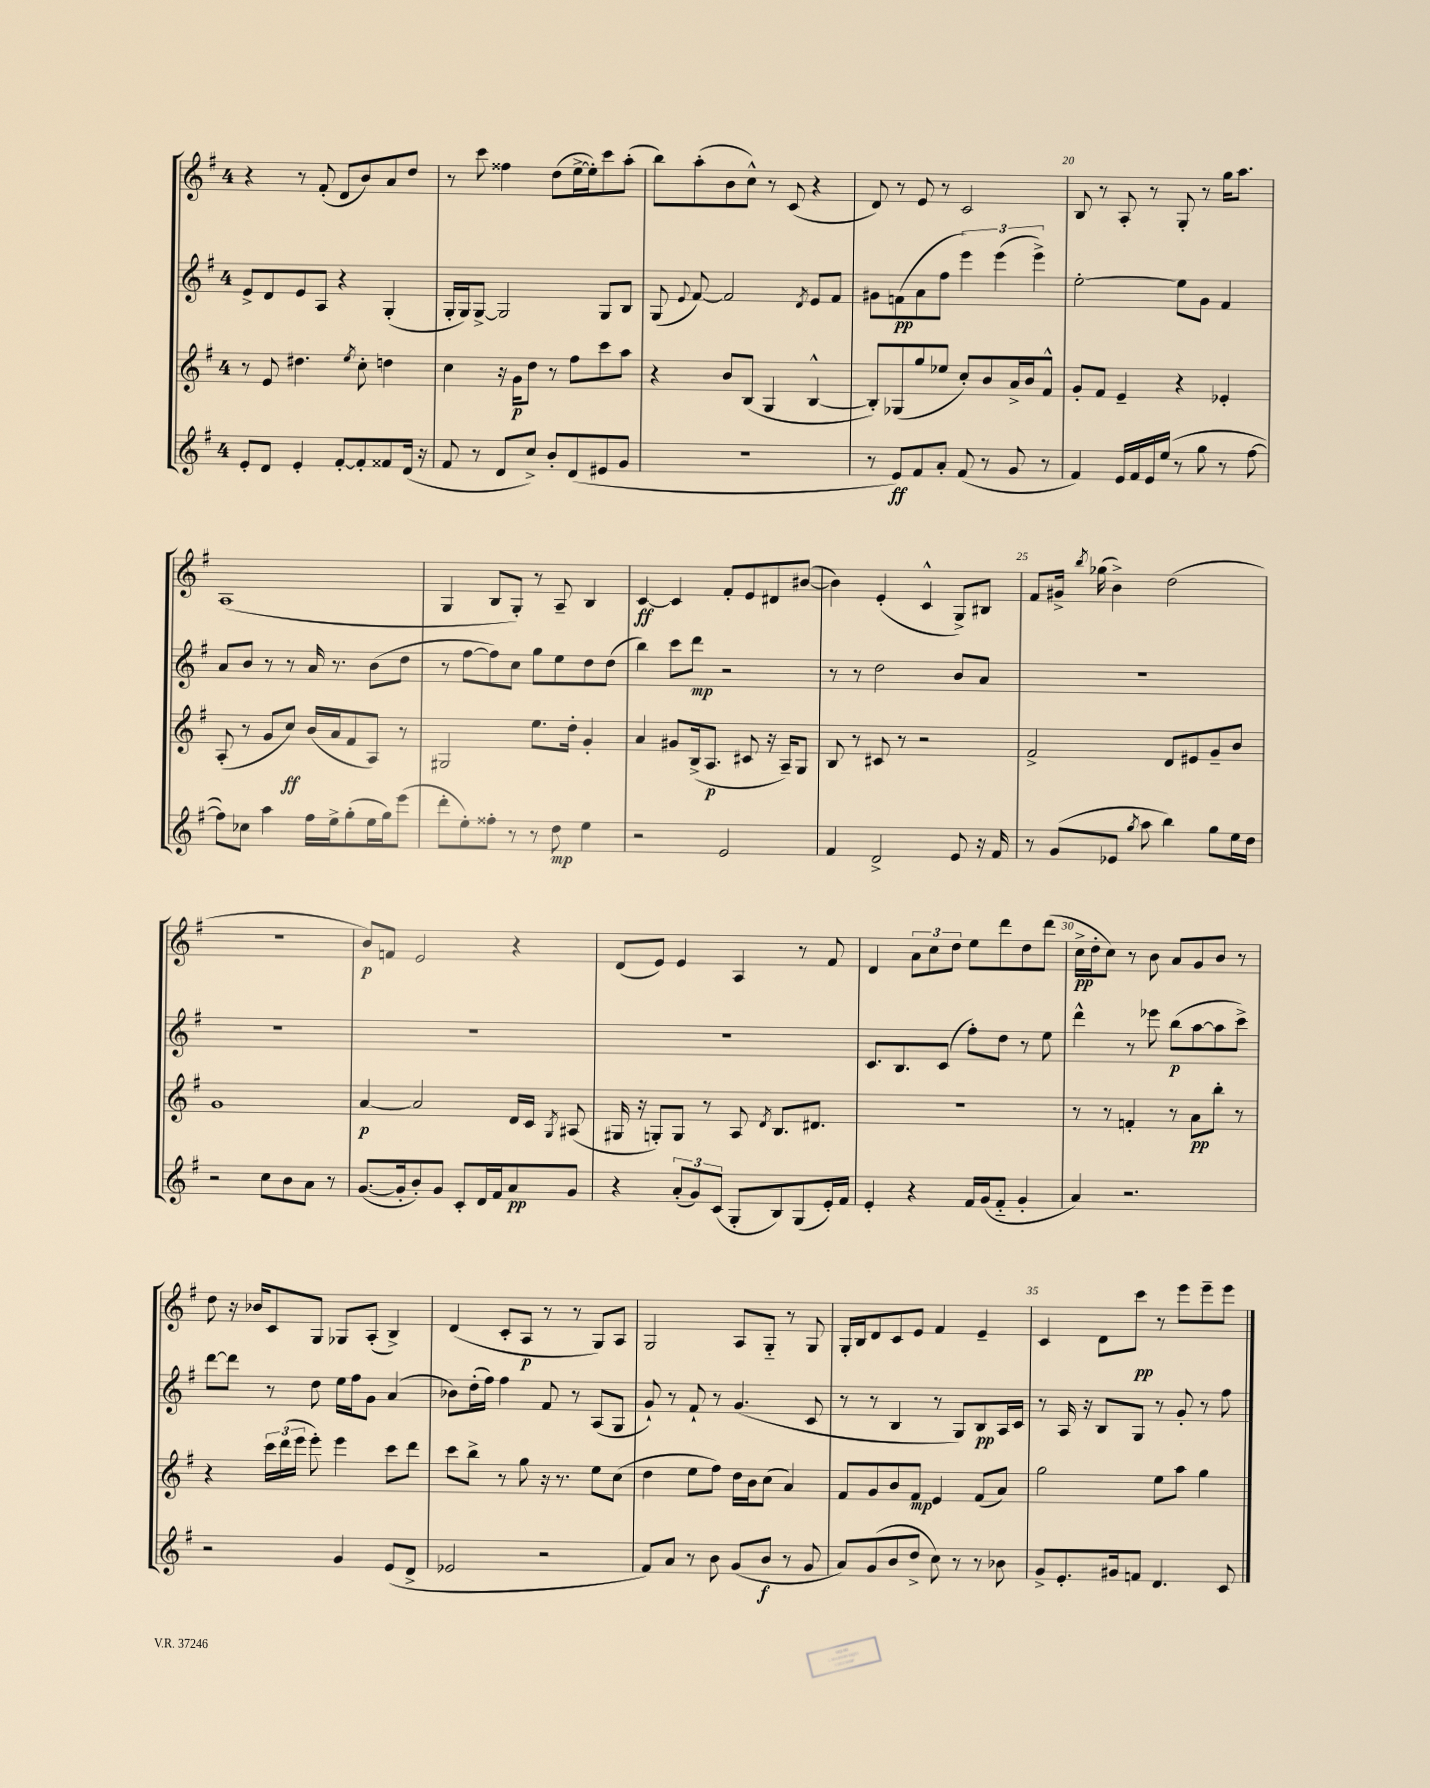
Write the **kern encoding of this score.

**kern	**dynam	**kern	**dynam	**kern	**dynam	**kern	**dynam
*part4	*part4	*part3	*part3	*part2	*part2	*part1	*part1
*staff4	*staff4	*staff3	*staff3	*staff2	*staff2	*staff1	*staff1
*clefG2	*	*clefG2	*	*clefG2	*	*clefG2	*
*k[f#]	*	*k[f#]	*	*k[f#]	*	*k[f#]	*
*M4/4	*	*M4/4	*	*M4/4	*	*M4/4	*
=16	=16	=16	=16	=16	=16	=16	=16
8e'/L	.	8r	.	8e^/L	.	4r	.
8d/J	.	8e/	.	8d/	.	.	.
4e'/	.	4.dd#X\	.	8e/	.	8r	.
.	.	.	.	8A/J	.	(8f#'/	.
[8f#'/L	.	.	.	4r	.	8d/L	.
.	.	8qee/	.	.	.	.	.
8f#'/]	.	8cc'\	.	.	.	8b/)	.
8f##X/	.	4ddn\	.	(4G'/	.	8a/	.
(16d/Jk	.	.	.	.	.	8dd/J	.
16r	.	.	.	.	.	.	.
=17	=17	=17	=17	=17	=17	=17	=17
8f#/	.	4cc\	.	16G'/LL	.	8r	.
.	.	.	.	16G/J)	.	.	.
8r	.	.	.	[8G^/J	.	8ccc\	.
8d/L	.	16r	.	2G/]	.	4ff##X\	.
.	.	16g\KL	p	.	.	.	.
8cc^/J)	.	8dd\J	.	.	.	.	.
8b'/L	.	8r	.	.	.	(8dd\L	.
(8d/	.	8ff#\L	.	.	.	[16ee^\L	.
.	.	.	.	.	.	16ee'\J])	.
8e#X/	.	8ccc\	.	8G/L	.	8ccc\	.
8g/J	.	8aa\J	.	8B/J	.	(8aa'\J	.
=18	=18	=18	=18	=18	=18	=18	=18
1r	.	4r	.	(8G/	.	8bb\L)	.
.	.	.	.	8qqe/	.	.	.
.	.	.	.	[8f#/)	.	(8aa'\	.
.	.	8b/L	.	2f#/]	.	8b\	.
.	.	(8B/J	.	.	.	8cc^^\J)	.
.	.	4G/	.	.	.	8r	.
.	.	.	.	.	.	(8c/	.
.	.	.	.	8qd/	.	.	.
.	.	[4B^^/	.	8e/L	.	4r	.
.	.	.	.	8f#/J	.	.	.
=19	=19	=19	=19	=19	=19	=19	=19
8r	.	8B'/L])	.	8g#X\L	.	8d/)	.
8e/L)	ff	(8G-X/	.	(8fn\	pp	8r	.
8f#/	.	8gg/	.	8a\	.	8e/	.
8a'/J	.	8ee-X/J	.	8ff#\J	.	8r	.
(8f#/	.	8cc'/L)	.	6eee\)	.	2c/	.
8r	.	8b/	.	.	.	.	.
.	.	.	.	(6eee\	.	.	.
8g/	.	16a^/L	.	.	.	.	.
.	.	16b/J	.	.	.	.	.
.	.	.	.	6eee^\)	.	.	.
8r	.	8f#^^/J	.	.	.	.	.
=20	=20	=20	=20	=20	=20	=20	=20
4f#/)	.	8g'/L	.	[2ee'\	.	8B/	.
.	.	8f#/J	.	.	.	8r	.
16e/LL	.	4e~/	.	.	.	8A'/	.
16f#/	.	.	.	.	.	.	.
16e/	.	.	.	.	.	8r	.
(16ee/JJ	.	.	.	.	.	.	.
8r	.	4r	.	8ee\L]	.	8G'/	.
8gg\	.	.	.	8g\J	.	8r	.
8r	.	4e-X'/	.	4f#/	.	16gg\KL	.
.	.	.	.	.	.	8.aa\J	.
[8ff#\	.	.	.	.	.	.	.
!!LO:LB:g=z
=21	=21	=21	=21	=21	=21	=21	=21
8ff#\L])	.	(8A'/	.	8a/L	.	(1A	.
8cc-X\J	.	8r	.	8b/J	.	.	.
4aa\	.	8g/L	.	8r	.	.	.
.	.	8cc/J)	ff	8r	.	.	.
16ff#\LL	.	(16b/LL	.	16a/	.	.	.
16ee^\J	.	16a/J	.	8.r	.	.	.
(8gg'\	.	8f#/	.	.	.	.	.
16ee\L	.	8A/J)	.	(8b\L	.	.	.
16gg\J)	.	.	.	.	.	.	.
(8eee\J	.	8r	.	8dd\J	.	.	.
=22	=22	=22	=22	=22	=22	=22	=22
8ddd'\L	.	2G#X/	.	8r	.	4G/	.
8ee'\)	.	.	.	[8ff#\L	.	.	.
8ff##X'\J	.	.	.	8ff#\])	.	8B/L	.
8r	.	.	.	8cc\J	.	8G'/J)	.
8r	.	8.ee\L	.	8gg\L	.	8r	.
8dd\	mp	.	.	8ee\	.	8A~/	.
.	.	16dd'\Jk	.	.	.	.	.
4ee\	.	4g'/	.	8dd\	.	4B/	.
.	.	.	.	(8dd\J	.	.	.
=23	=23	=23	=23	=23	=23	=23	=23
2r	.	4a/	.	4bb\)	.	[4c/	ff
.	.	8g#X/L	.	8ccc\L	.	4c/]	.
.	.	(16B^/k	.	8ddd\J	mp	.	.
.	.	8.A/J	p	.	.	.	.
2e/	.	.	.	2r	.	8f#'/L	.
.	.	8c#X/	.	.	.	8e/	.
.	.	16r	.	.	.	8d#X/	.
.	.	16A~/KL)	.	.	.	.	.
.	.	8G/J	.	.	.	([8b#X/J	.
=24	=24	=24	=24	=24	=24	=24	=24
4f#/	.	8B/	.	8r	.	4b#\])	.
.	.	8r	.	8r	.	.	.
2d^/	.	8c#X/	.	2dd\	.	(4e'/	.
.	.	8r	.	.	.	.	.
.	.	2r	.	.	.	4c^^/	.
8e/	.	.	.	8b/L	.	8G^/L)	.
16r	.	.	.	8a/J	.	8B#X/J	.
16f#/	.	.	.	.	.	.	.
=25	=25	=25	=25	=25	=25	=25	=25
8r	.	2f#^/	.	1r	.	8f#/L	.
(8g/L	.	.	.	.	.	16g#X^/Jk	.
.	.	.	.	.	.	8qbb/	.
.	.	.	.	.	.	(16gg-X\	.
8e-X/J	.	.	.	.	.	4b^\)	.
8qgg/	.	.	.	.	.	.	.
8aa\	.	.	.	.	.	.	.
4bb\)	.	8d/L	.	.	.	(2dd\	.
.	.	8e#X/	.	.	.	.	.
8gg\L	.	8g~/	.	.	.	.	.
16ee\L	.	8b/J	.	.	.	.	.
16dd\JJ	.	.	.	.	.	.	.
!!LO:LB:g=z
=26	=26	=26	=26	=26	=26	=26	=26
2r	.	1g	.	1r	.	1r	.
8cc\L	.	.	.	.	.	.	.
8b\	.	.	.	.	.	.	.
8a\J	.	.	.	.	.	.	.
8r	.	.	.	.	.	.	.
=27	=27	=27	=27	=27	=27	=27	=27
([8.g/L	.	[4a/	p	1r	.	8b/L)	p
.	.	.	.	.	.	8fn/J	.
16g'/k]	.	.	.	.	.	.	.
8b'/)	.	2a/]	.	.	.	2e/	.
8g/J	.	.	.	.	.	.	.
8c'/L	.	.	.	.	.	.	.
16d/L	.	.	.	.	.	.	.
16f#/J	.	.	.	.	.	.	.
8a/	pp	16d/LL	.	.	.	4r	.
.	.	16c/JJ	.	.	.	.	.
.	.	8qG/	.	.	.	.	.
8g/J	.	(8A#X/	.	.	.	.	.
=28	=28	=28	=28	=28	=28	=28	=28
4r	.	16G#X/	.	1r	.	(8d/L	.
.	.	16r	.	.	.	.	.
.	.	8Gn'/L)	.	.	.	8e/J)	.
(12a'/L	.	8G/J	.	.	.	4e/	.
12g/)	.	.	.	.	.	.	.
.	.	8r	.	.	.	.	.
(12c/J	.	.	.	.	.	.	.
8G'/L	.	8A/	.	.	.	4A/	.
.	.	8qd/	.	.	.	.	.
8B/)	.	8.B/L	.	.	.	.	.
(8G/	.	.	.	.	.	8r	.
.	.	8.d#X/J	.	.	.	.	.
16e'/L)	.	.	.	.	.	8f#/	.
16f#/JJ	.	.	.	.	.	.	.
=29	=29	=29	=29	=29	=29	=29	=29
4e'/	.	1r	.	8.c/L	.	4d/	.
.	.	.	.	8.B/	.	.	.
4r	.	.	.	.	.	12a\L	.
.	.	.	.	.	.	12cc\	.
.	.	.	.	(8c/J	.	.	.
.	.	.	.	.	.	12dd\J	.
16f#/LL	.	.	.	8ff#'\L)	.	8ee\L	.
(16g/J	.	.	.	.	.	.	.
8f#/J	.	.	.	8dd\J	.	8ddd\	.
4g'/	.	.	.	8r	.	8dd\	.
.	.	.	.	8ee\	.	(8ddd\J	.
=30	=30	=30	=30	=30	=30	=30	=30
4a/)	.	8r	.	4ddd^^\	.	16cc^\LL	pp
.	.	.	.	.	.	16dd'\J	.
.	.	8r	.	.	.	8cc\J)	.
2.r	.	4fn'/	.	8r	.	8r	.
.	.	.	.	8eee-X\	.	8b\	.
.	.	8r	.	(8bb\L	p	8a/L	.
.	.	8a\L	pp	[8aa\	.	8g/	.
.	.	8bb'\J	.	8aa\]	.	8b/J	.
.	.	8r	.	8ccc^\J)	.	8r	.
!!LO:LB:g=z
=31	=31	=31	=31	=31	=31	=31	=31
2r	.	4r	.	[8ddd\L	.	8dd\	.
.	.	.	.	8ddd\J]	.	16r	.
.	.	.	.	.	.	16b-X/KL	.
.	.	24ccc\LL	.	8r	.	8c/	.
.	.	(24ddd\	.	.	.	.	.
.	.	24eee\JJ	.	.	.	.	.
.	.	8eee'\)	.	8dd\	.	8G/J	.
4g/	.	4eee\	.	16ee\LL	.	8G-X/L	.
.	.	.	.	16ff#\J	.	.	.
.	.	.	.	8g\J	.	(8A'/J	.
(8e/L	.	8ccc\L	.	(4a/	.	4B^/)	.
8d^/J	.	8ddd\J	.	.	.	.	.
=32	=32	=32	=32	=32	=32	=32	=32
2e-X/	.	8ccc\L	.	8b-X\L)	.	(4d/	.
.	.	8bb^\J	.	(16dd'\L	.	.	.
.	.	.	.	16ff#\JJ)	.	.	.
.	.	8r	.	4ff#\	.	8c'/L	.
.	.	8gg\	.	.	.	8A/J	p
2r	.	16r	.	8f#/	.	8r	.
.	.	8.r	.	.	.	.	.
.	.	.	.	8r	.	8r	.
.	.	8ee\L	.	(8A/L	.	8G/L)	.
.	.	(8cc\J	.	8G/J	.	8A/J	.
=33	=33	=33	=33	=33	=33	=33	=33
8f#/L)	.	4dd\	.	8g`/)	.	2G/	.
8a/J	.	.	.	8r	.	.	.
8r	.	8ee\L	.	8f#`/	.	.	.
8b\	.	8ff#\J)	.	8r	.	.	.
(8g/L	.	16dd\LL	.	(4.g/	.	8A/L	.
.	.	16b\J	.	.	.	.	.
8b/J	f	(8cc\J	.	.	.	8G/J	.
8r	.	4a/)	.	.	.	8r	.
8g/	.	.	.	8c/	.	8G/	.
=34	=34	=34	=34	=34	=34	=34	=34
8a/L)	.	8f#/L	.	8r	.	16G'/LL	.
.	.	.	.	.	.	16B/J	.
(8g/	.	8g/	.	8r	.	8d/	.
8b/	.	8b/	.	4B/	.	8c/	.
8dd^/J	.	8f#/J	mp	.	.	8e/J	.
8cc\)	.	4e/	.	8r	.	4f#/	.
8r	.	.	.	8G/L)	.	.	.
8r	.	(8f#/L	.	8B/	pp	4e~/	.
8b-X\	.	8a/J)	.	16A/L	.	.	.
.	.	.	.	16c/JJ	.	.	.
=35	=35	=35	=35	=35	=35	=35	=35
8g^/L	.	2gg\	.	8r	.	4c/	.
8.e'/	.	.	.	16A/	.	.	.
.	.	.	.	16r	.	.	.
.	.	.	.	8B/L	.	8d\L	.
16g#X/k	.	.	.	.	.	.	.
8fn/J	.	.	.	8G/J	.	8ccc\J	pp
4.d/	.	8ee\L	.	8r	.	8r	.
.	.	8aa\J	.	8g'/	.	8eee\L	.
.	.	4gg\	.	8r	.	8eee~\	.
8c/	.	.	.	8ff#\	.	8eee\J	.
==	==	==	==	==	==	==	==
*-	*-	*-	*-	*-	*-	*-	*-
